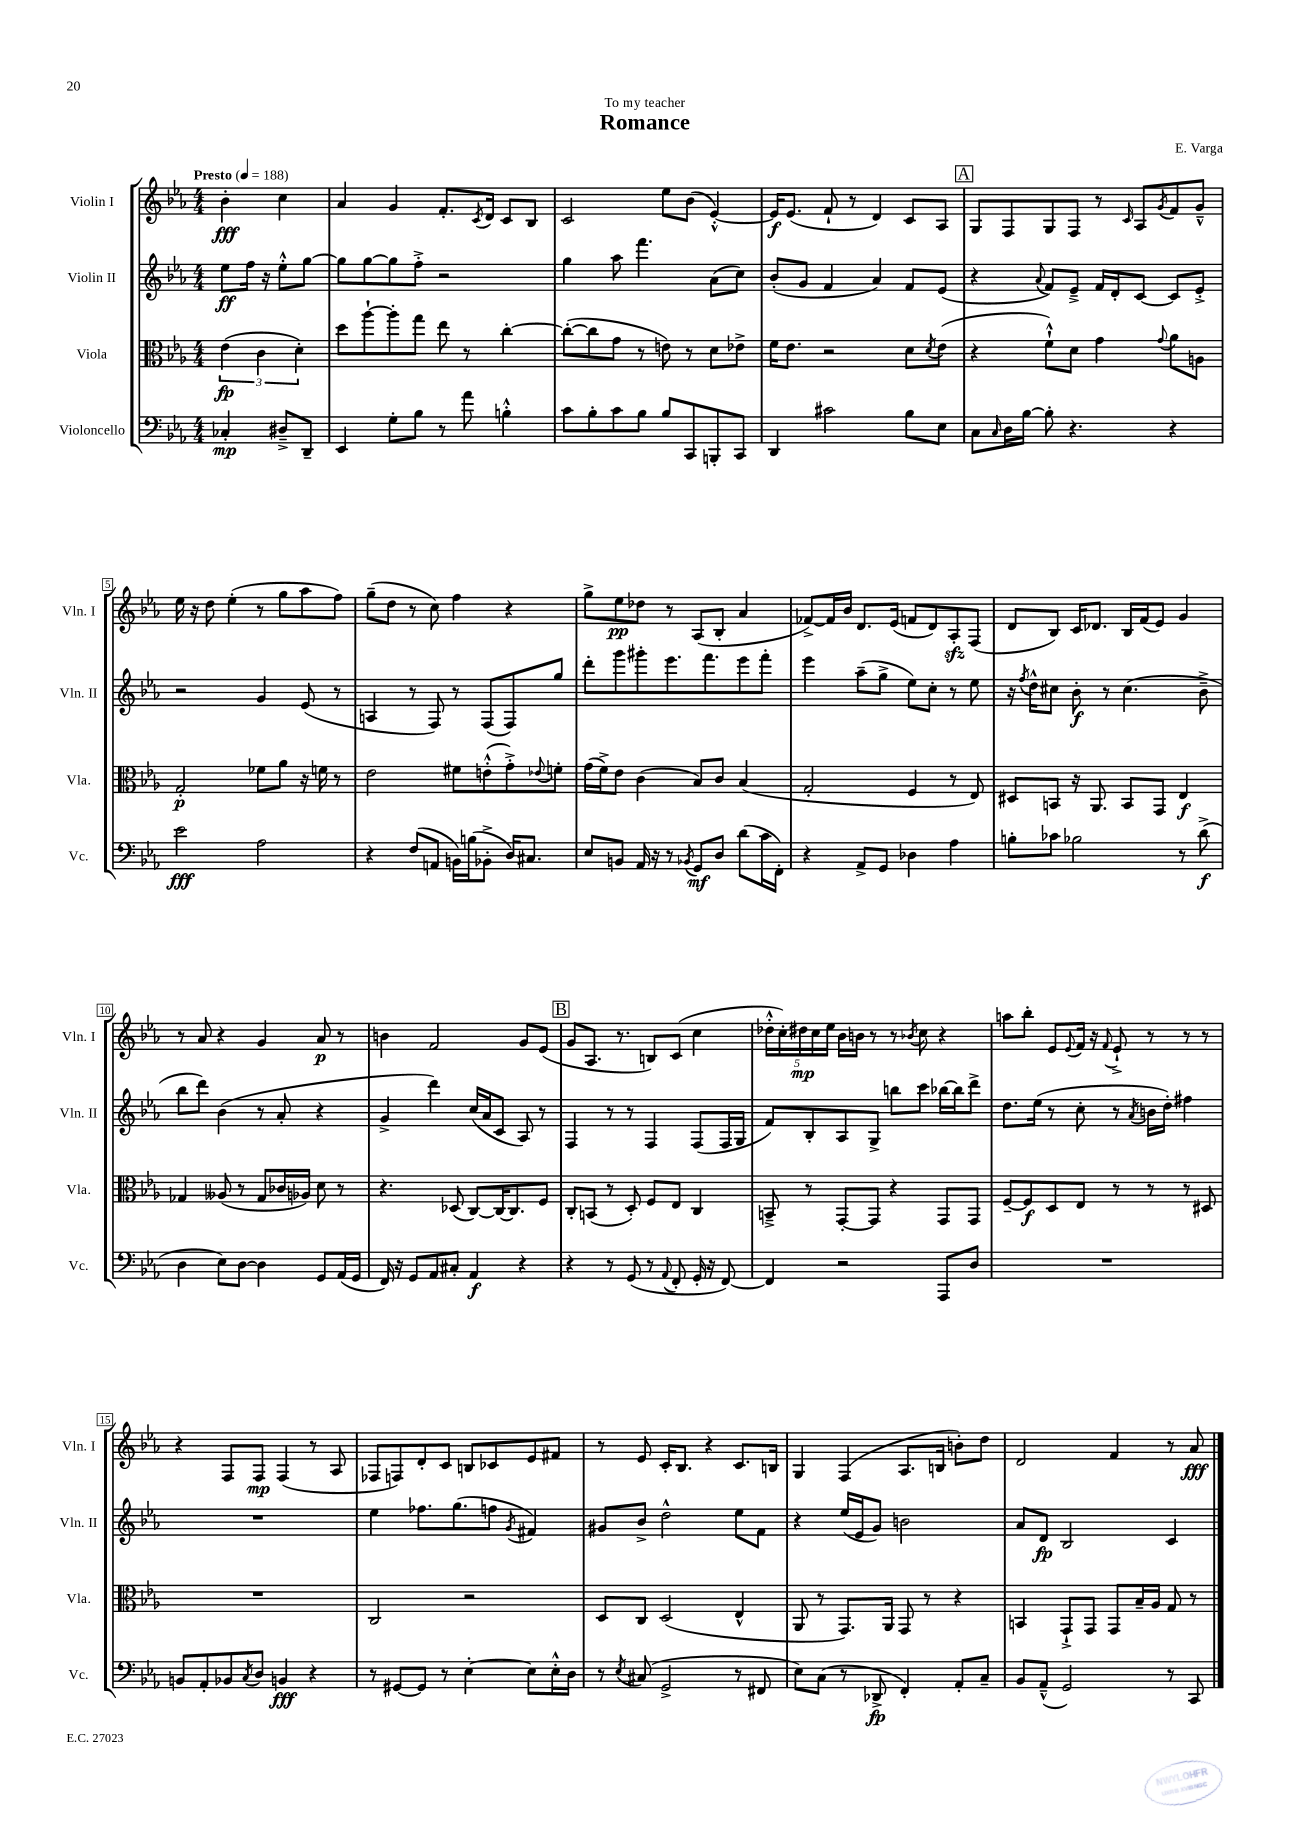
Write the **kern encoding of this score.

**kern	**kern	**kern	**kern
*staff4	*staff3	*staff2	*staff1
*clefF4	*clefC3	*clefG2	*clefG2
*k[b-e-a-]	*k[b-e-a-]	*k[b-e-a-]	*k[b-e-a-]
*M4/4	*M4/4	*M4/4	*M4/4
*MM188	*MM188	*MM188	*MM188
4C-'	(6e-	8ee-	4b-'
.	.	16ff	.
.	6c	.	.
.	.	16r	.
8D#~^	.	8ee-'^^	4cc
.	6d')	.	.
8DD~	.	[8gg	.
=	=	=	=
4EE-	8dd	8gg]	4a-
.	[8aa-`	[8gg	.
8G'	8aa-']	8gg]	4g
8B-	8gg	8ff'^	.
8r	8ee-	2r	8.f'
8a-	8r	.	.
.	.	.	8qc
.	.	.	16d
4B'^^	[4cc'	.	8c
.	.	.	8B-
=	=	=	=
8c	(8cc'_	4gg	2c
8B-'	8cc]	.	.
8c	8g	8aa-	.
8B-	8r	4.fff	.
8B-	8e)	.	8ee-
8CC	8r	.	(8b-
8BBB'	8d	(8a-	[4e-'^^)
8CC	8e-^	8cc)	.
=	=	=	=
4DD	16f	(8b-'	16e-]
.	8.e-	.	(8.e-
.	.	8g	.
2c#	2r	4f	8f`
.	.	.	8r
.	.	4a-)	4d)
8B-	8d	8f	8c
.	8qd	.	.
8E-	(8e-	(8e-	8A-
=	=	=	=
8C	4r	4r	8G
16qqC	.	.	.
16D	.	.	8F
[16B-	.	.	.
.	.	8qqa-	.
8B-']	8f`^^)	8f)	8G
4.r	8d	8e-~^	8F
.	4g	16f	8r
.	.	16d'	.
.	.	.	16qqc
.	.	[8c	8A-
.	8qqg	.	8qg
4r	8a-	8c]	8f
.	8A	8e-'^	8g~^^
=	=	=	=
2e-	2G'	2r	16ee-
.	.	.	16r
.	.	.	8dd
.	.	.	(4ee-'
2A-	8f-	4g	8r
.	8a-	.	8gg
.	16r	(8e-	8aa-
.	16f	.	.
.	8r	8r	8ff)
=	=	=	=
4r	2e-	4A	(8gg~
.	.	.	8dd
(8F	.	8r	8r
8AA	.	8F)	8cc)
16BB)	8f#	8r	4ff
(16B	.	.	.
8BB-'^	(8e'^^	(8F	.
16D)	8g'^)	8F)	4r
8.C#	.	.	.
.	8qqe-	.	.
.	8f'	8gg	.
=	=	=	=
8E-	(16g	8ddd'	8gg^
.	16f^)	.	.
8BB	8e-	8ggg	8ee-
16AA-	(4c	8ggg#'	8dd-
16r	.	.	.
8r	.	8.eee-	8r
8qBB-	.	.	.
8GG	8B-)	.	(8A-
.	.	8.fff	.
8D	8c	.	8B-'
(8d	(4B-	8eee-	4a-
16c	.	8fff'	.
16FF')	.	.	.
=	=	=	=
4r	2G'	4eee-	[8f-^)
.	.	.	16f-]
.	.	.	16b-
8AA-^	.	(8aa-~	8.d
8GG	.	8gg^	.
.	.	.	(16e-
4D-	4F	8ee-)	8f
.	.	8cc'	8d)
4A-	8r	8r	8A-'
.	8E-)	8ee-	(8F
=	=	=	=
8B'	8D#	16r	8d
.	.	8qff	.
.	.	16dd^^	.
8c-	8BB	8cc#	8B-)
2B-	16r	8b-'	16c
.	8.AA-	.	8.d-
.	.	8r	.
.	8BB	(4.cc#	16B-
.	.	.	(16f
.	8GG	.	8e-)
8r	4E-	.	4g
(8d^	.	8b-~^	.
=	=	=	=
4D	4G-	8bb-	8r
.	.	8ddd)	8a-
8E-)	(8A--	(4b-	4r
[8D	8r	.	.
4D]	8G-	8r	4g
.	16c-	8a-'	.
.	16A-)	.	.
8GG	8d	4r	8a-
(16AA-	8r	.	8r
16GG	.	.	.
=	=	=	=
16FF)	4.r	4g^	4b
16r	.	.	.
8GG	.	.	.
8AA-	.	4ddd)	2f
8C#'	(8D-	.	.
4AA-	[8C)	(16cc	.
.	.	16a-	.
.	16C_	8c	.
.	8.C]	.	.
4r	.	8A-)	8g
.	8F	8r	(8e-
=	=	=	=
4r	8C'	4F	8g
.	(8BB	.	8.A-
8r	8r	8r	.
.	.	.	8.r
(8GG	8D')	8r	.
8r	8F	4F	8B)
8qqAA-	.	.	.
8FF'	8E-	.	(8c
16GG'	4C	(8F	4cc
16r	.	.	.
[8FF)	.	16F	.
.	.	16G	.
=	=	=	=
4FF]	8BB~^	8f)	20dd-'^^
.	.	.	20cc')
.	.	.	20dd#
.	8r	8B-'	.
.	.	.	20cc
.	.	.	20ee-
2r	[8GG'	8A-	16b-
.	.	.	16b
.	8GG]	8G^	8r
.	4r	8bb	8r
.	.	.	8qb-
.	.	8ccc	8cc
8AAA-	8GG	[16bb-	4r
.	.	16bb-]	.
8D	8GG	8ddd^	.
=	=	=	=
1r	[8F~	8.dd	8aa
.	8F]	.	8bb-'
.	.	(16ee-	.
.	8D	8r	8e-
.	.	.	8qqe-
.	8E-	8cc'	16f
.	.	.	16r
.	.	.	8qqf
.	8r	8r	8e-`^
.	.	8qa-	.
.	8r	16b	8r
.	.	16dd')	.
.	8r	4ff#	8r
.	8D#	.	8r
=	=	=	=
8BB	1r	1r	4r
8AA-'	.	.	.
8BB-	.	.	8F
8qC	.	.	.
8D	.	.	8F
4BB	.	.	(4F
4r	.	.	8r
.	.	.	8A-
=	=	=	=
8r	2C	4ee-	8F-
[8GG#	.	.	8F)
8GG#]	.	8.ff-	8d'
8r	.	.	8c
.	.	(8.gg	.
[4E-'	2r	.	8B
.	.	8ff	8c-
.	.	8qg	.
8E-]	.	4f#)	8e-
16E-'^^	.	.	8f#
16D	.	.	.
=	=	=	=
8r	8D	8g#	8r
8qE-	.	.	.
(8C#	8C	8b-^	8e-
2GG^	(2D	2dd^^	16c'
.	.	.	8.B-
.	.	.	4r
8r	4E-^^	8ee-	8.c
8FF#	.	8f	.
.	.	.	16B
=	=	=	=
8E-)	8AA-	4r	4G
(8C	8r	.	.
8r	8.GG)	(16ee-	(4F
.	.	16e-	.
8DD-^	.	8g)	.
.	16AA-	.	.
4FF')	8GG	2b	8.A-
.	8r	.	.
.	.	.	16B
8AA-'	4r	.	8b')
8C~	.	.	8dd
=	=	=	=
8BB-	4BB	8a-	2d
(8AA-~^^	.	8d	.
2GG)	8GG`^	2B-	.
.	8GG	.	.
.	8GG	.	4f
.	16B-~	.	.
.	16A-	.	.
8r	8G	4c	8r
8CC	8r	.	8a-
==	==	==	==
*-	*-	*-	*-
